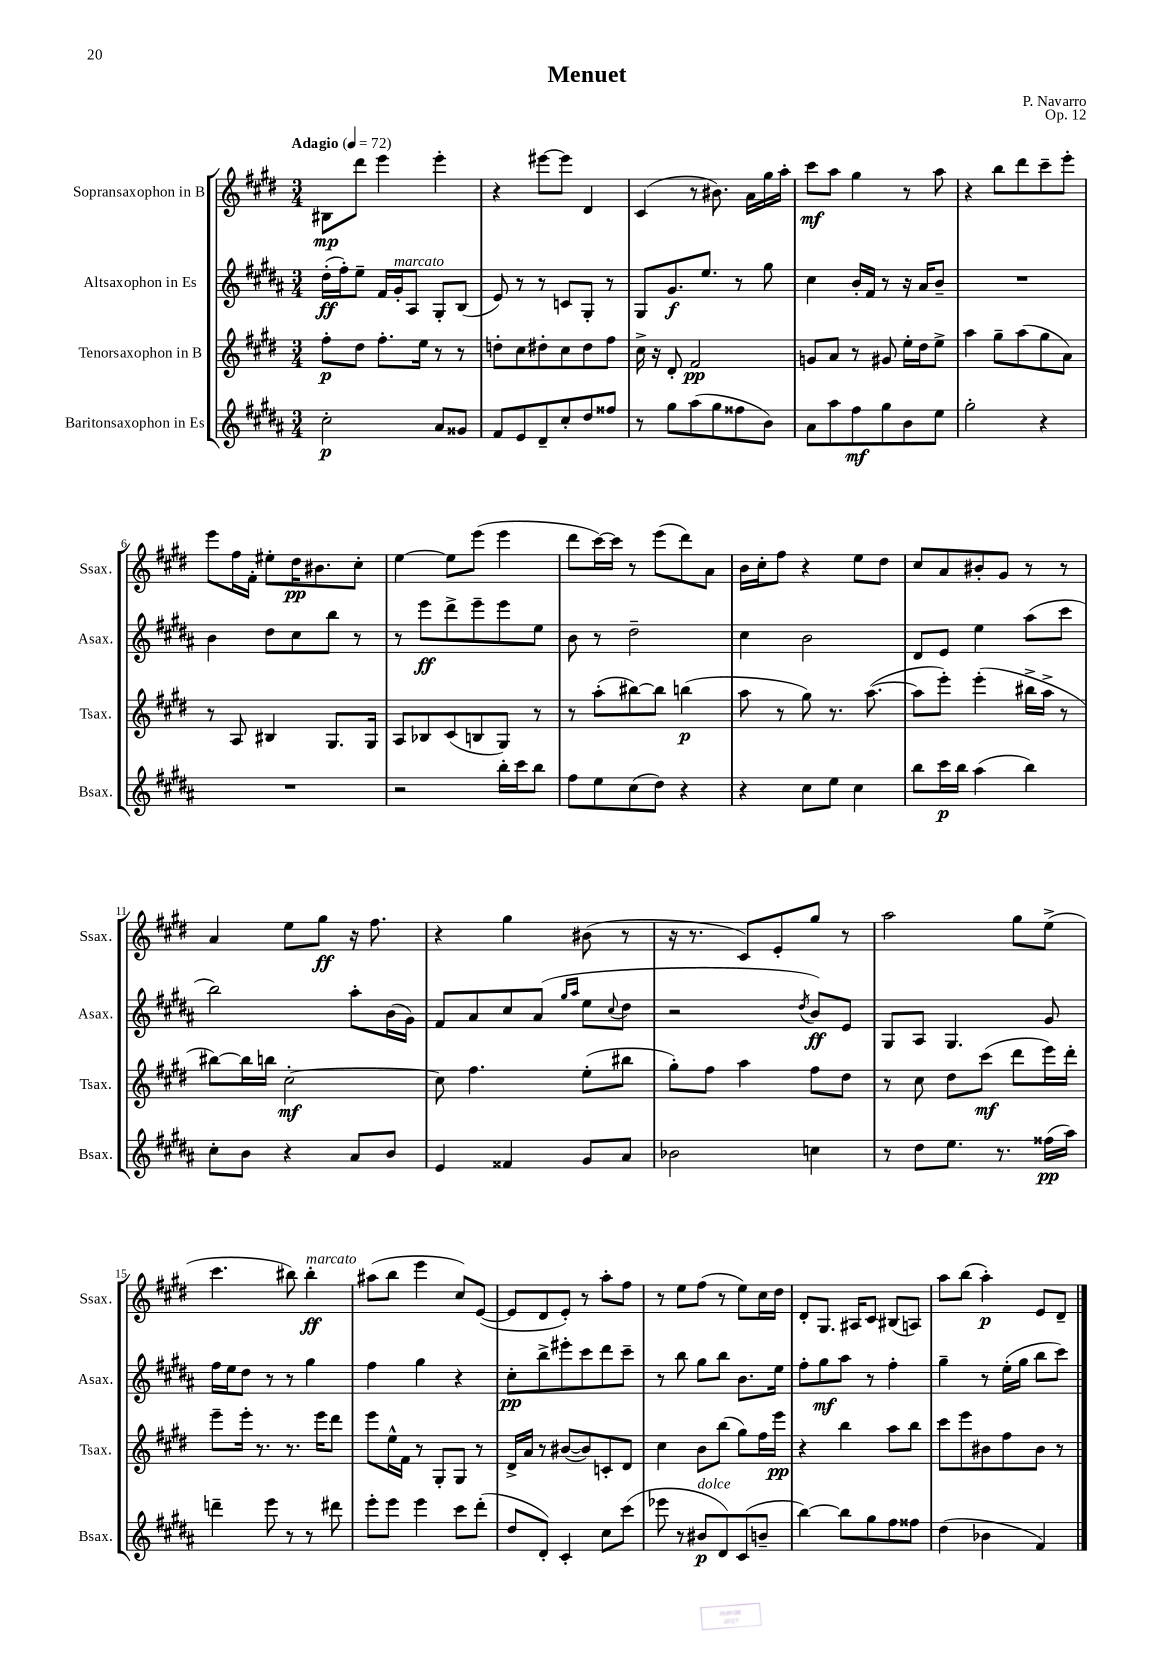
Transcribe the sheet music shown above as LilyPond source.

\header { title = "Menuet" composer = "P. Navarro" opus = "Op. 12" }
<<
\new StaffGroup <<
\new Staff = "s0" \with { instrumentName = "Sopransaxophon in B" shortInstrumentName = "Ssax." } {
    \clef treble \key e \major \numericTimeSignature \time 3/4 \tempo "Adagio" 4 = 72
    bis8\mp dis'''8 e'''4 e'''4-. |
    r4 eis'''8~ eis'''8 dis'4 |
    cis'4( r8 bis'8.) a'16 gis''16 a''16-. |
    cis'''8\mf a''8 gis''4 r8 a''8 |
    r4 b''8 dis'''8 cis'''8-- e'''8-. |
    e'''8 fis''16 fis'16-. eis''8-. dis''16\pp bis'8. cis''8-. |
    e''4~ e''8 e'''8( e'''4 |
    dis'''8 cis'''16~) cis'''16 r8 e'''8( dis'''8) a'8 |
    b'16 cis''16-. fis''8 r4 e''8 dis''8 |
    cis''8 a'8 bis'8-. gis'8 r8 r8 |
    a'4 e''8 gis''8\ff r16 fis''8. |
    r4 gis''4 bis'8( r8 |
    r16 r8. cis'8) e'8-. gis''8 r8 |
    a''2 gis''8 e''8->( |
    cis'''4. bis''8) bis''4-.\ff^\markup { \italic "marcato" } |
    ais''8( b''8 e'''4 cis''8) e'8~( |
    e'8 dis'8 e'8-.) r8 a''8-. fis''8 |
    r8 e''8 fis''8( r8 e''8) cis''16 dis''16 |
    dis'8-. gis8. ais16 cis'8 bis8( a8) |
    a''8 b''8( a''4-.\p) e'8 dis'8-- \bar "|." |
}
\new Staff = "s1" \with { instrumentName = "Altsaxophon in Es" shortInstrumentName = "Asax." } {
    \clef treble \key b \major \numericTimeSignature \time 3/4
    dis''16-.\ff( fis''16-.) e''8-- fis'16 gis'16-.^\markup { \italic "marcato" } ais8 gis8-. b8( |
    e'8) r8 r8 c'8 gis8-. r8 |
    gis8 gis'8.\f e''8. r8 gis''8 |
    cis''4 b'16-. fis'16 r8 r16 ais'16 b'8-- |
    R2. |
    b'4 dis''8 cis''8 b''8 r8 |
    r8 e'''8\ff dis'''8-> e'''8-- e'''8 e''8 |
    b'8 r8 dis''2-- |
    cis''4 b'2 |
    dis'8 e'8 e''4 ais''8( cis'''8 |
    b''2) ais''8-. b'16( gis'16) |
    fis'8 ais'8 cis''8 ais'8( \grace { gis''16 ais''16 } e''8 \appoggiatura { cis''8 } dis''8 |
    r2 \acciaccatura { dis''8 } b'8\ff) e'8 |
    gis8 ais8 gis4. gis'8 |
    fis''16 e''16 dis''8 r8 r8 gis''4 |
    fis''4 gis''4 r4 |
    cis''8-.\pp b''8-> eis'''8-. cis'''8 dis'''8 cis'''8-- |
    r8 b''8 gis''8 b''8 b'8. e''16 |
    fis''8-. gis''8\mf ais''8 r8 fis''4-. |
    gis''4-- r8 e''16-.( gis''16 b''8 cis'''8) \bar "|." |
}
\new Staff = "s2" \with { instrumentName = "Tenorsaxophon in B" shortInstrumentName = "Tsax." } {
    \clef treble \key e \major \numericTimeSignature \time 3/4
    fis''8-.\p dis''8 fis''8.-. e''16 r8 r8 |
    d''8-. cis''8 dis''8-. cis''8 dis''8 fis''8 |
    cis''16-> r16 dis'8-. fis'2\pp |
    g'8 a'8 r8 gis'8 e''16-. dis''16 e''8-> |
    a''4 gis''8-- a''8( gis''8 a'8) |
    r8 a8 bis4 gis8. gis16 |
    a8 bes8 cis'8( b8 gis8) r8 |
    r8 a''8-.( bis''8~) bis''8 b''4\p( |
    a''8 r8 gis''8) r8. a''8.~( |
    a''8 e'''8-.) e'''4-.( bis''16-> a''16-> r8 |
    bis''8~) bis''16 b''16 cis''2~-.\mf |
    cis''8 fis''4. e''8-.( bis''8 |
    gis''8-.) fis''8 a''4 fis''8 dis''8 |
    r8 cis''8 dis''8 cis'''8\mf( dis'''8 e'''16) dis'''16-. |
    e'''8-- e'''16-. r8. r8. e'''16 dis'''8 |
    e'''8 e''16-^ fis'16 r8 gis8-. gis8 r8 |
    dis'16-> a'16 r8 bis'8~( bis'8) c'8-. dis'8 |
    cis''4 b'8 b''8( gis''8) fis''16 e'''16\pp |
    r4 b''4 a''8 b''8 |
    cis'''8 e'''8 bis'8 fis''8 bis'8 r8 \bar "|." |
}
\new Staff = "s3" \with { instrumentName = "Baritonsaxophon in Es" shortInstrumentName = "Bsax." } {
    \clef treble \key b \major \numericTimeSignature \time 3/4
    cis''2-.\p ais'8 gisis'8 |
    fis'8 e'8 dis'8-- cis''8-. dis''8 fisis''8 |
    r8 gis''8 ais''8( gis''8 fisis''8 b'8) |
    ais'8 ais''8 fis''8\mf gis''8 b'8 e''8 |
    gis''2-. r4 |
    R2. |
    r2 b''16-. cis'''16 b''8 |
    fis''8 e''8 cis''8( dis''8) r4 |
    r4 cis''8 e''8 cis''4 |
    b''8 cis'''16\p b''16 ais''4( b''4) |
    cis''8-. b'8 r4 ais'8 b'8 |
    e'4 fisis'4 gis'8 ais'8 |
    bes'2 c''4 |
    r8 dis''8 e''8. r8. fisis''16\pp( ais''16) |
    d'''4-- e'''8 r8 r8 dis'''8 |
    e'''8-. e'''8 e'''4 cis'''8 dis'''8-.( |
    dis''8 dis'8-.) cis'4-. cis''8 cis'''8( |
    ees'''8 r8 bis'8\p^\markup { \italic "dolce" } dis'8) cis'8( b'8-- |
    b''4~) b''8 gis''8 fis''8 fisis''8 |
    dis''4( bes'4 fis'4) \bar "|." |
}
>>
>>
